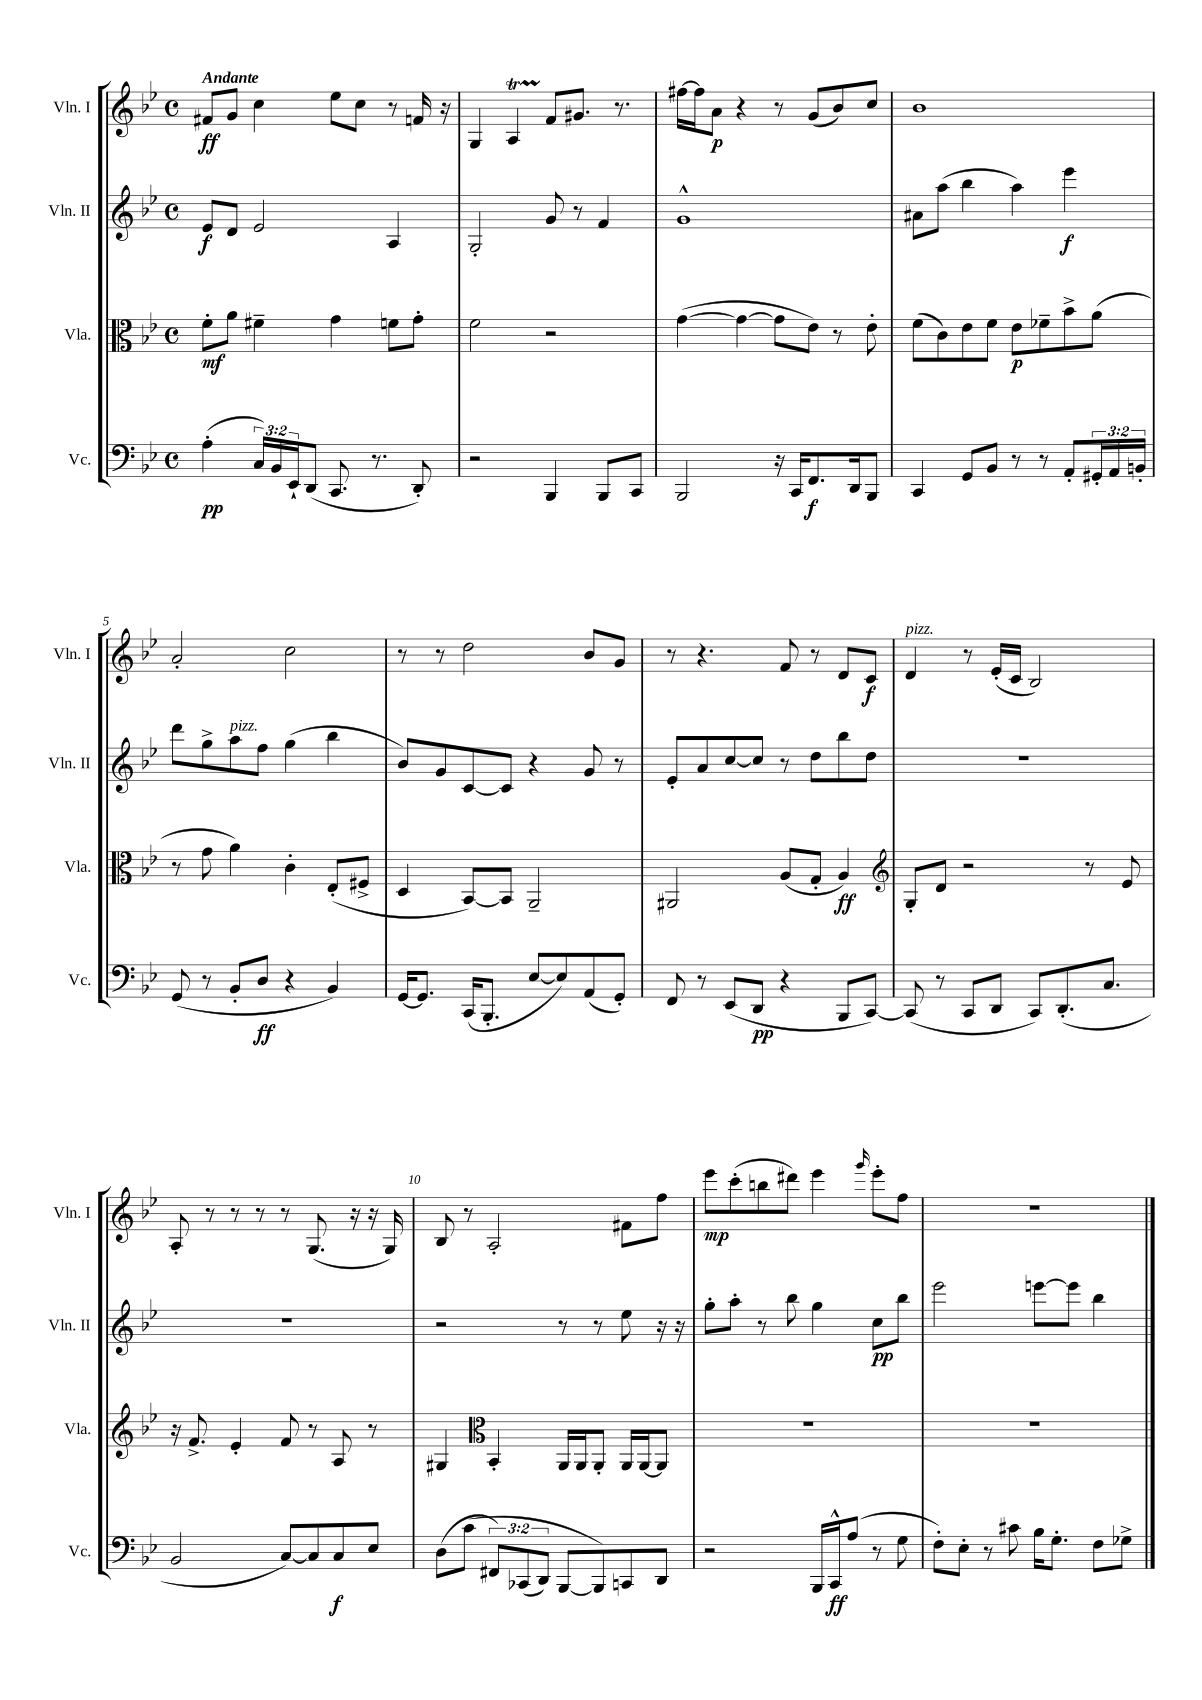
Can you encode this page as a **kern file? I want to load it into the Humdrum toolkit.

**kern	**kern	**kern	**kern
*staff4	*staff3	*staff2	*staff1
*clefF4	*clefC3	*clefG2	*clefG2
*k[b-e-]	*k[b-e-]	*k[b-e-]	*k[b-e-]
*M4/4	*M4/4	*M4/4	*M4/4
*met(c)	*met(c)	*met(c)	*met(c)
(4A'	8f'	8e-	8f#
.	8a	8d	8g
24C)	4f#~	2e-	4cc
24BB-	.	.	.
24EE-`	.	.	.
(8DD	.	.	.
8.CC	4g	.	8ee-
.	.	.	8cc
8.r	.	.	.
.	8f	4A	8r
8DD')	8g'	.	16f
.	.	.	16r
=	=	=	=
2r	2f	2G'	4G
.	.	.	4A
4BBB-	2r	8g	8f
.	.	8r	8.g#
8BBB-	.	4f	.
.	.	.	8.r
8CC	.	.	.
=	=	=	=
2BBB-	([4g	1g^^	[16ff#
.	.	.	16ff#]
.	.	.	8a
.	4g_	.	4r
16r	8g]	.	8r
16CC	.	.	.
8.FF	8e-)	.	(8g
.	8r	.	8b-)
16DD	.	.	.
8BBB-	8e-'	.	8cc
=	=	=	=
4CC	(8f	8a#	1b-
.	8c)	(8aa	.
8GG	8e-	4bb-	.
8BB-	8f	.	.
8r	8e-	4aa)	.
8r	8f-~	.	.
8AA'	8b-^	4eee-	.
24GG#'	(8a	.	.
24AA	.	.	.
24BB'	.	.	.
=	=	=	=
(8GG	8r	8ddd	2a'
8r	8g	8gg^	.
8BB-'	4a)	8aa	.
8D	.	8ff	.
4r	4c'	(4gg	2cc
4BB-)	(8E-'	4bb-	.
.	8F#^	.	.
=	=	=	=
[16GG	4D	8b-)	8r
8.GG]	.	.	.
.	.	8g	8r
(16CC	[8BB-)	[8c	2dd
8.BBB-'	.	.	.
.	8BB-]	8c]	.
[8E-	2AA~	4r	.
8E-])	.	.	.
(8AA	.	8g	8b-
8GG')	.	8r	8g
=	=	=	=
8FF	2AA#	8e-'	8r
8r	.	8a	4.r
(8EE-	.	[8cc	.
8DD	.	8cc]	.
4r	(8A	8r	8f
.	8G'	8dd	8r
8BBB-	4A)	8bb-	8d
[8CC)	.	8dd	8c
=	=	=	=
*	*clefG2	*	*
(8CC]	8G'	1r	4d
8r	8d	.	.
8CC	2r	.	8r
8DD	.	.	(16e-'
.	.	.	16c
8CC)	.	.	2B-)
(8.DD'	.	.	.
.	8r	.	.
8.C	.	.	.
.	8e-	.	.
=	=	=	=
2BB-	16r	1r	8A'
.	8.f^	.	.
.	.	.	8r
.	4e-'	.	8r
.	.	.	8r
[8C)	8f	.	8r
8C]	8r	.	(8.G
8C	8A	.	.
.	.	.	16r
8E-	8r	.	16r
.	.	.	16G)
=	=	=	=
(8D	4G#	2r	8B-
&(8c	.	.	8r
*	*clefC3	*	*
12FF#)	4BB-'	.	2A'
(12CC-	.	.	.
12DD)	.	.	.
[8BBB-	16AA	8r	.
.	16AA	.	.
8BBB-]&)	8AA'	8r	.
8CC	16AA	8ee-	8f#
.	[16AA	.	.
8DD	8AA]	16r	8ff
.	.	16r	.
=	=	=	=
2r	1r	8gg'	8eee-
.	.	8aa'	(8ccc'
.	.	8r	8bb
.	.	8bb-	8ddd#)
16BBB-	.	4gg	4eee-
16CC^^	.	.	.
(8A	.	.	.
.	.	.	16qqggg
8r	.	8cc	8eee-'
8G	.	8bb-	8ff
=	=	=	=
8F')	1r	2eee-	1r
8E-'	.	.	.
8r	.	.	.
8c#	.	.	.
16B-	.	[8eee	.
8.G'	.	.	.
.	.	8eee]	.
8F	.	4bb-	.
8G-^	.	.	.
==	==	==	==
*-	*-	*-	*-
